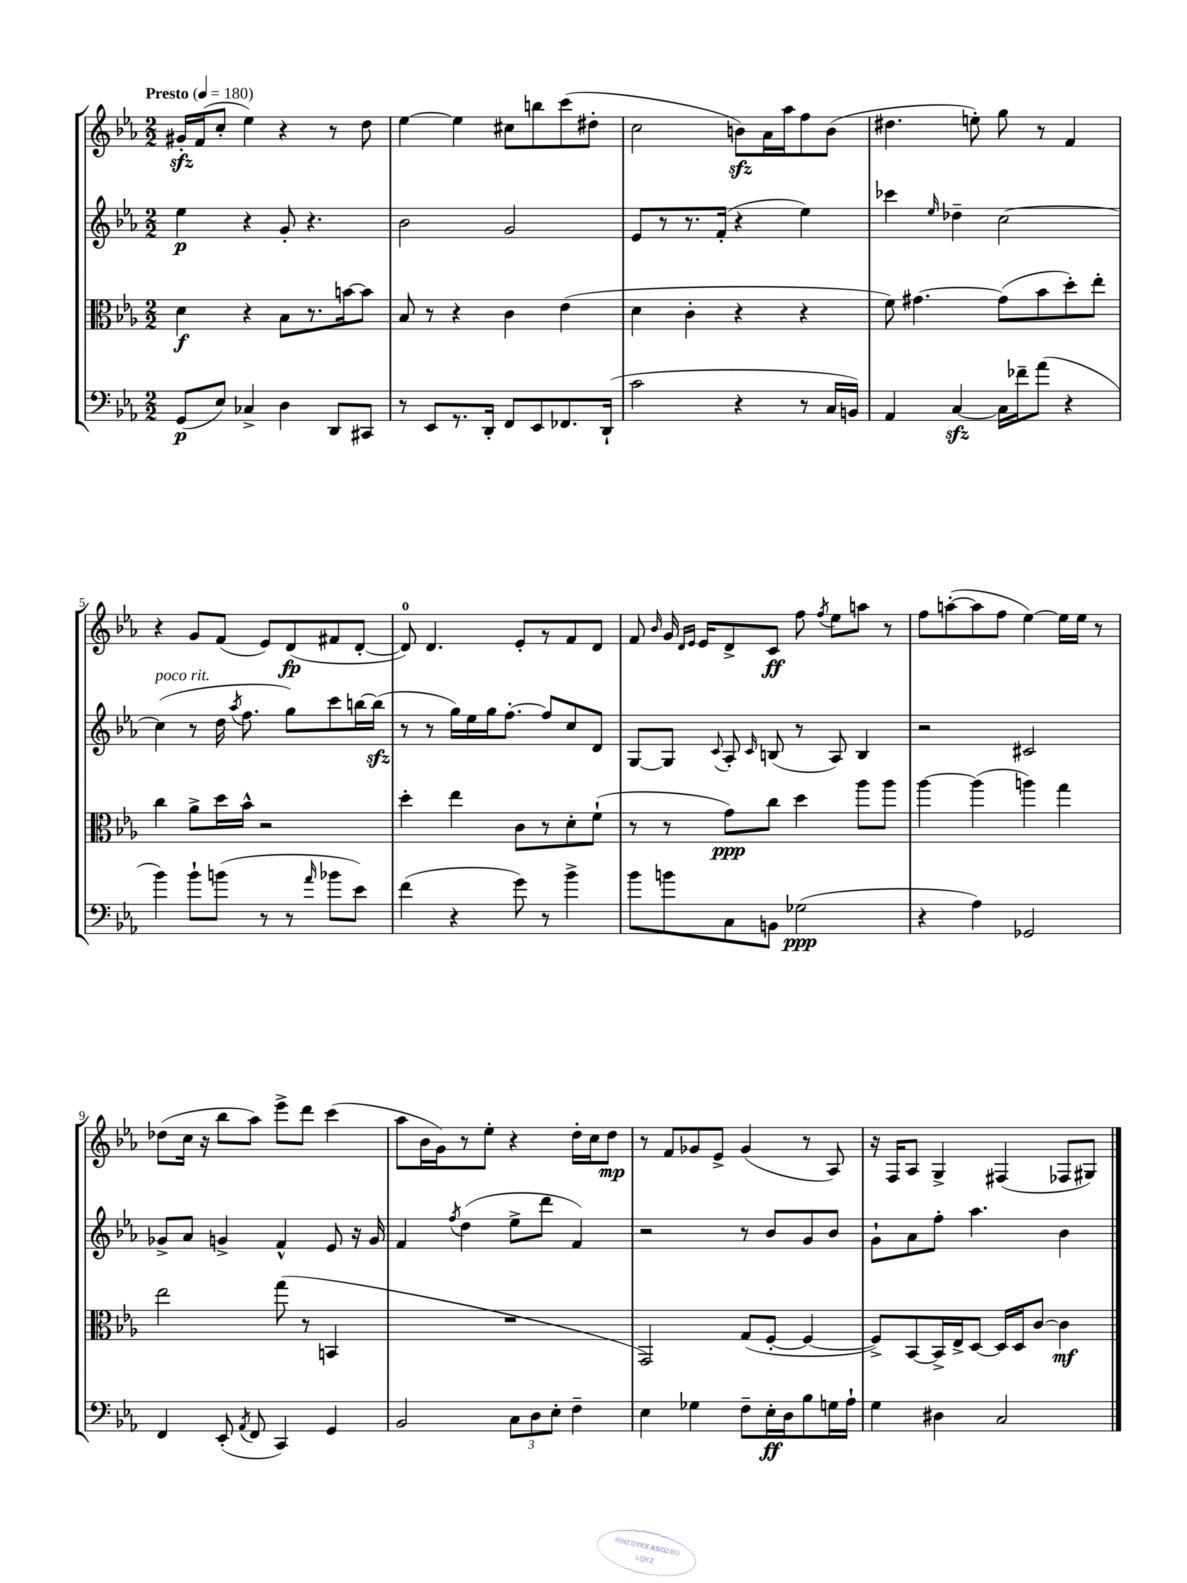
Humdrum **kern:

**kern	**kern	**kern	**kern
*staff4	*staff3	*staff2	*staff1
*clefF4	*clefC3	*clefG2	*clefG2
*k[b-e-a-]	*k[b-e-a-]	*k[b-e-a-]	*k[b-e-a-]
*M2/2	*M2/2	*M2/2	*M2/2
*MM180	*MM180	*MM180	*MM180
(8GG/L	4d\	4ee-\	16g#'/LL
.	.	.	(16f/J
8E-/J)	.	.	8cc'/J
4C-^/	4r	4r	4ee-\)
4D\	8B-\L	8g'/	4r
.	8.r	4.r	.
8DD/L	.	.	8r
.	[16b\k	.	.
8CC#/J	8b\]J	.	8dd\
=	=	=	=
8r	8B-/	2b-\	[4ee-\
8EE-/L	8r	.	.
8.r	4r	.	4ee-\]
16DD'/Jk	.	.	.
8FF/L	4c\	2g/	8cc#\L
8EE-/	.	.	8bb\
8.FF-/	(4e-\	.	(8ccc\
.	.	.	8dd#'\J
(16DD`/Jk	.	.	.
=	=	=	=
2c\	4d\	8e-/L	2cc\
.	.	8r	.
.	4c'\	8.r	.
.	.	(16f'/Jk	.
4r	4r	4r	8b\L)
.	.	.	16a-\L
.	.	.	16aa-\J
8r	4r	4ee-\)	8ff\
16C/LL	.	.	(8b\J
16BB/JJ)	.	.	.
=	=	=	=
4AA-/	8f\)	4ccc-\	4.dd#\
.	[4.g#\	.	.
.	.	16qqee-/	.
[4C/	.	4dd-~\	.
.	.	.	8ee'\)
16C\]LL	(8g#\]L	[2cc\	8gg\
16f-~\J	.	.	.
(8a-\J	8b-\	.	8r
4r	8dd'\)	.	4f/
.	8ee-'\J	.	.
=	=	=	=
4b-\)	4cc\	(4cc\]	4r
8b-`\L	8a-^\L	8r	8g/L
(8b\J	16dd\L	16dd\	(8f/J
.	.	8qaa-/	.
.	16b-^^\JJ	8.ff\	.
8r	2r	.	8e-/L)
8r	.	8gg\L)	(8d/
16qqa-/	.	.	.
8b-\L	.	8ccc\	8f#/
8e-\J)	.	[16bb\L	[8d'/J
.	.	(16bb\]JJ	.
=	=	=	=
(4f\	4dd'\	8r	8d/])
.	.	8r	4.d/
4r	4ee-\	16gg\LL)	.
.	.	16ee-\	.
.	.	16gg\J	.
.	.	[8.ff'\J	.
8g\)	8c\L	.	8e-'/L
8r	8r	8ff/]L	8r
4b-^\	8d'\	8cc/	8f/
.	(8f`\J	8d/J	8d/J
=	=	=	=
8b-\L	8r	[8G/L	8f/
.	.	.	16qqb-/
8b\	8r	8G/]J	16g/
.	.	.	16qqd/LL
.	.	.	16qqe-/JJ
.	.	.	16e-/LK
.	.	8qqc/	.
8C\	8g\L)	8A-'/	8d^/
.	.	16qqc/	.
8BB\J	8cc\J	(8B/	8c/J
(2G-\	4dd\	8r	8ff\
.	.	.	8qff/
.	.	8A-/)	8ee-\L
.	8aa-\L	4B/	8aa\J
.	8aa-\J	.	8r
=	=	=	=
4r	[4aa-\	2r	8ff\L
.	.	.	([8aa'\
4A-\)	(4aa-\]	.	8aa\]
.	.	.	8ff\J
2GG-/	4aa\)	2c#/	[4ee-\)
.	4gg\	.	16ee-\]LL
.	.	.	16ee-\JJ
.	.	.	8r
=	=	=	=
4FF/	2ee-\	8g-^/L	(8dd-\L
.	.	8a-/J	16cc\Jk
.	.	.	16r
(8EE-'/	.	4g^/	8bb-\L
8qAA-/	.	.	.
8FF/	.	.	8aa-\J)
4CC/)	(8gg\	4f^^/	8eee-^\L
.	8r	.	8ddd\J
4GG/	4BB/	8e-/	(4ccc\
.	.	16r	.
.	.	16g/	.
=	=	=	=
2BB-/	1r	4f/	8aa-\L
.	.	.	16b-\L
.	.	.	16g\J)
.	.	8qff/	.
.	.	(4dd\	8r
.	.	.	8ee-'\J
12C\L	.	8ee-^\L	4r
12D\	.	.	.
.	.	8ddd\J	.
12E-'\J	.	.	.
4F~\	.	4f/)	16dd'\LL
.	.	.	16cc\J
.	.	.	8dd\J
=	=	=	=
4E-\	2GG/)	2r	8r
.	.	.	8f/L
4G-\	.	.	8g-/
.	.	.	8e-^/J
8F~\L	(8G/L	8r	(4g-/
16E-'\L	[8F'/J	8b-/L	.
16D\J	.	.	.
8B-\	4F/_	8g/	8r
16G\L	.	8b-/J	8A-/)
16A-`\JJ	.	.	.
=	=	=	=
4G\	8F^/]L)	8g`\L	16r
.	.	.	16F/LK
.	[8BB-/	8a-\	8A-/J
4D#\	16BB-^/]L	8ff'\J	4G^/
.	16E-^/J	.	.
.	[8D/J	4.aa-\	.
2C/	16D/]LL	.	(4F#/
.	16D/J	.	.
.	[8c/J	.	.
.	4c\]	4b-\	8F-/L
.	.	.	8G#/J)
==	==	==	==
*-	*-	*-	*-
